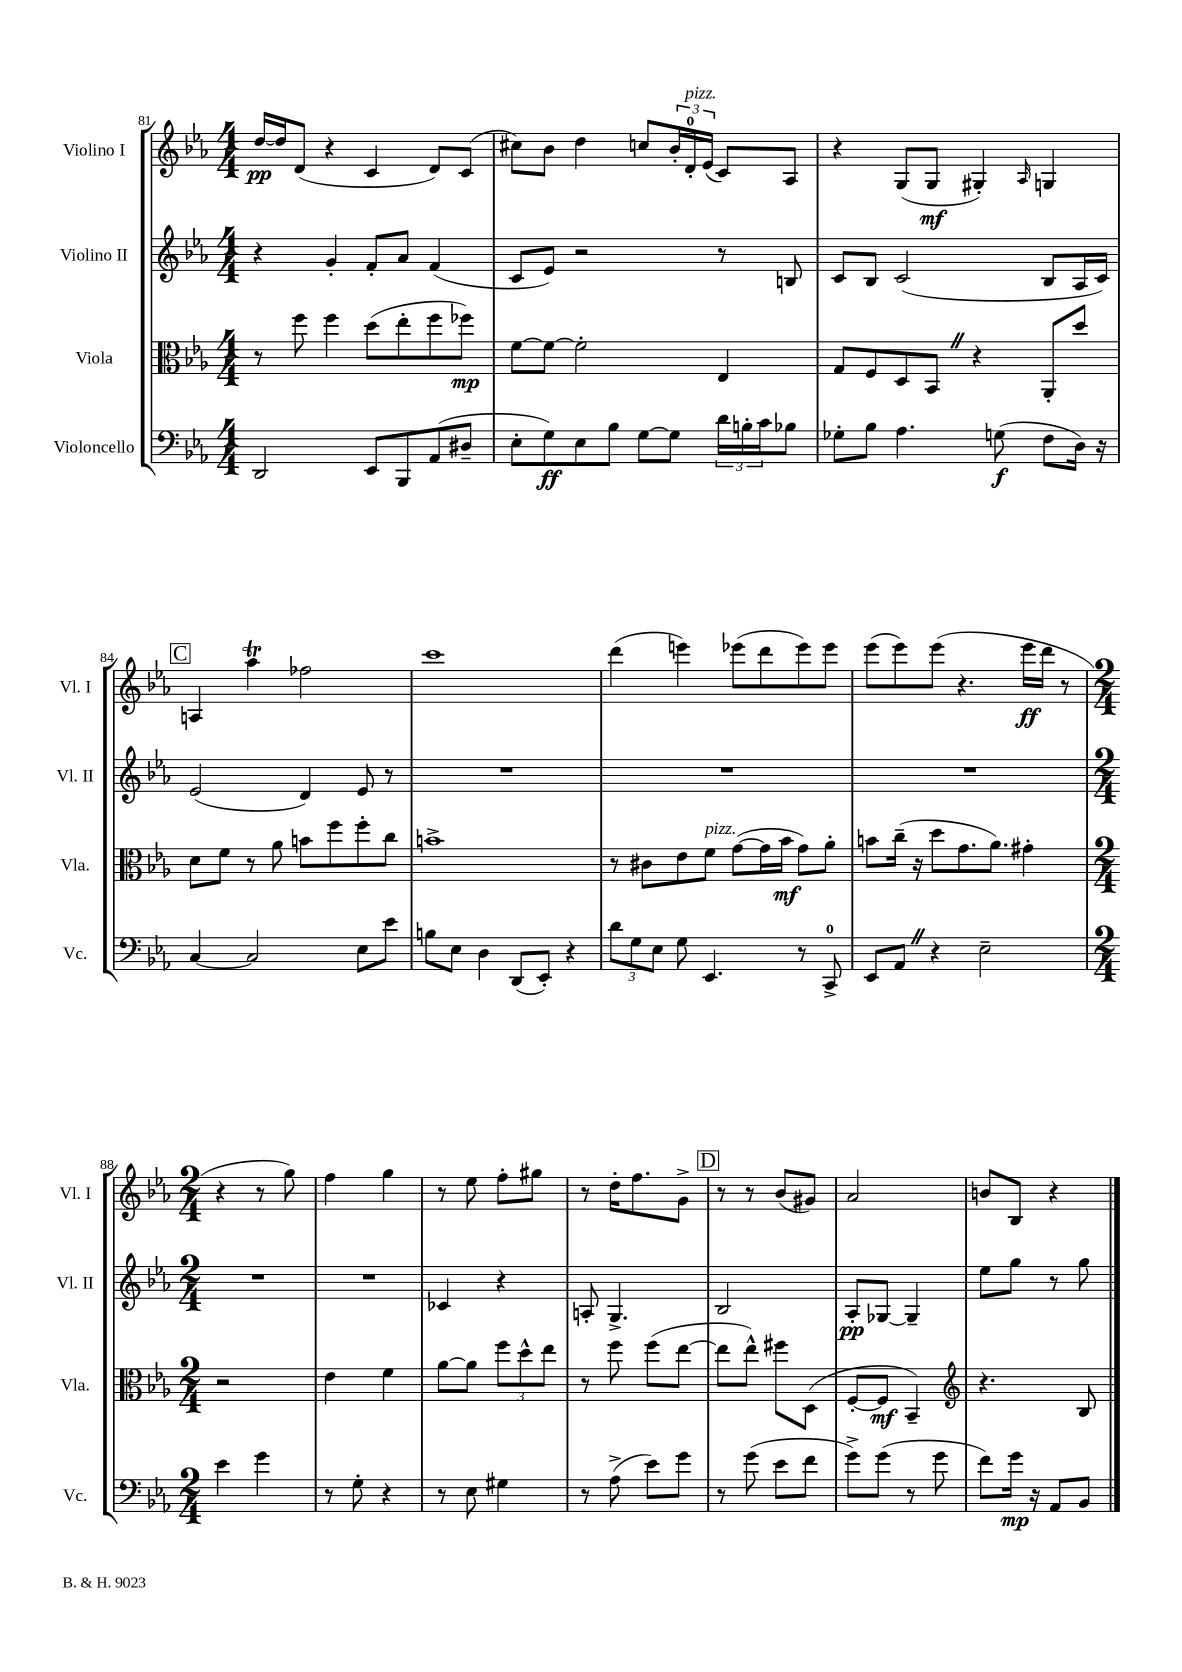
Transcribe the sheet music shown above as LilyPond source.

<<
\new StaffGroup <<
\new Staff = "s0" \with { instrumentName = "Violino I" shortInstrumentName = "Vl. I" } {
    \clef treble \key ees \major \numericTimeSignature \time 4/4
    d''16~\pp d''16 d'8( r4 c'4 d'8) c'8( |
    cis''8) bes'8 d''4 c''8 \tuplet 3/2 { bes'16-. d'16-0-.^\markup { \italic "pizz." } ees'16( } c'8) aes8 |
    r4 g8( g8\mf gis4-.) \grace { aes16 } g4 |
    \mark \markup { \box "C" } a4 aes''4\trill fes''2 |
    c'''1 |
    d'''4( e'''4) ees'''8( d'''8 ees'''8) ees'''8 |
    ees'''8( ees'''8) ees'''8( r4. ees'''16\ff d'''16 r8 |
    \numericTimeSignature \time 2/4 r4 r8 g''8) |
    f''4 g''4 |
    r8 ees''8 f''8-. gis''8 |
    r8 d''16-. f''8. g'8-> |
    \mark \markup { \box "D" } r8 r8 bes'8( gis'8) |
    aes'2 |
    b'8 bes8 r4 \bar "|." |
}
\new Staff = "s1" \with { instrumentName = "Violino II" shortInstrumentName = "Vl. II" } {
    \clef treble \key ees \major \numericTimeSignature \time 4/4
    r4 g'4-. f'8-. aes'8 f'4( |
    c'8 ees'8) r2 r8 b8 |
    c'8 bes8 c'2( bes8 aes16 c'16) |
    \mark \markup { \box "C" } ees'2( d'4) ees'8 r8 |
    R1 |
    R1 |
    R1 |
    \numericTimeSignature \time 2/4 R2 |
    R2 |
    ces'4 r4 |
    a8-. g4.-> |
    \mark \markup { \box "D" } bes2 |
    aes8-.\pp ges8~ ges4-- |
    ees''8 g''8 r8 g''8 \bar "|." |
}
\new Staff = "s2" \with { instrumentName = "Viola" shortInstrumentName = "Vla." } {
    \clef alto \key ees \major \numericTimeSignature \time 4/4
    r8 f''8 f''4 d''8( ees''8-. f''8 fes''8\mp) |
    f'8~ f'8~ f'2-. ees4 |
    g8 f8 d8 bes,8 \once \override BreathingSign.text = \markup { \musicglyph "scripts.caesura.straight" } \breathe r4 aes,8-. d''8 |
    \mark \markup { \box "C" } d'8 f'8 r8 aes'8 b'8 f''8 f''8-. c''8 |
    b'1-> |
    r8 cis'8 ees'8 f'8^\markup { \italic "pizz." } g'8~( g'16 bes'16\mf g'8) aes'8-. |
    b'8 c''16--( r16 d''8 g'8. aes'8.) gis'4-. |
    \numericTimeSignature \time 2/4 r2 |
    ees'4 f'4 |
    aes'8~ aes'8 \tuplet 3/2 { f''8 d''8-^ ees''8 } |
    r8 f''8 f''8( ees''8~ |
    \mark \markup { \box "D" } ees''8 ees''8-^) fis''8 d8( |
    f8~-. f8\mf bes,4--) |
    \clef treble r4. bes8 \bar "|." |
}
\new Staff = "s3" \with { instrumentName = "Violoncello" shortInstrumentName = "Vc." } {
    \clef bass \key ees \major \numericTimeSignature \time 4/4
    d,2 ees,8 bes,,8 aes,8( dis8-- |
    ees8-. g8\ff) ees8 bes8 g8~ g8 \tuplet 3/2 { d'16 b16-. c'16 } bes8 |
    ges8-. bes8 aes4. g8\f( f8 d16) r16 |
    \mark \markup { \box "C" } c4~ c2 ees8 ees'8 |
    b8 ees8 d4 d,8( ees,8-.) r4 |
    \tuplet 3/2 { d'8 g8 ees8 } g8 ees,4. r8 c,8-0-> |
    ees,8 aes,8 \once \override BreathingSign.text = \markup { \musicglyph "scripts.caesura.straight" } \breathe r4 ees2-- |
    \numericTimeSignature \time 2/4 ees'4 g'4 |
    r8 g8-. r4 |
    r8 ees8 gis4 |
    r8 aes8->( ees'8) g'8 |
    \mark \markup { \box "D" } r8 g'8( ees'8 f'8 |
    g'8->) g'8( r8 g'8 |
    f'8) g'16\mp r16 aes,8 bes,8 \bar "|." |
}
>>
>>
\layout { \context { \Score currentBarNumber = #81 } }
